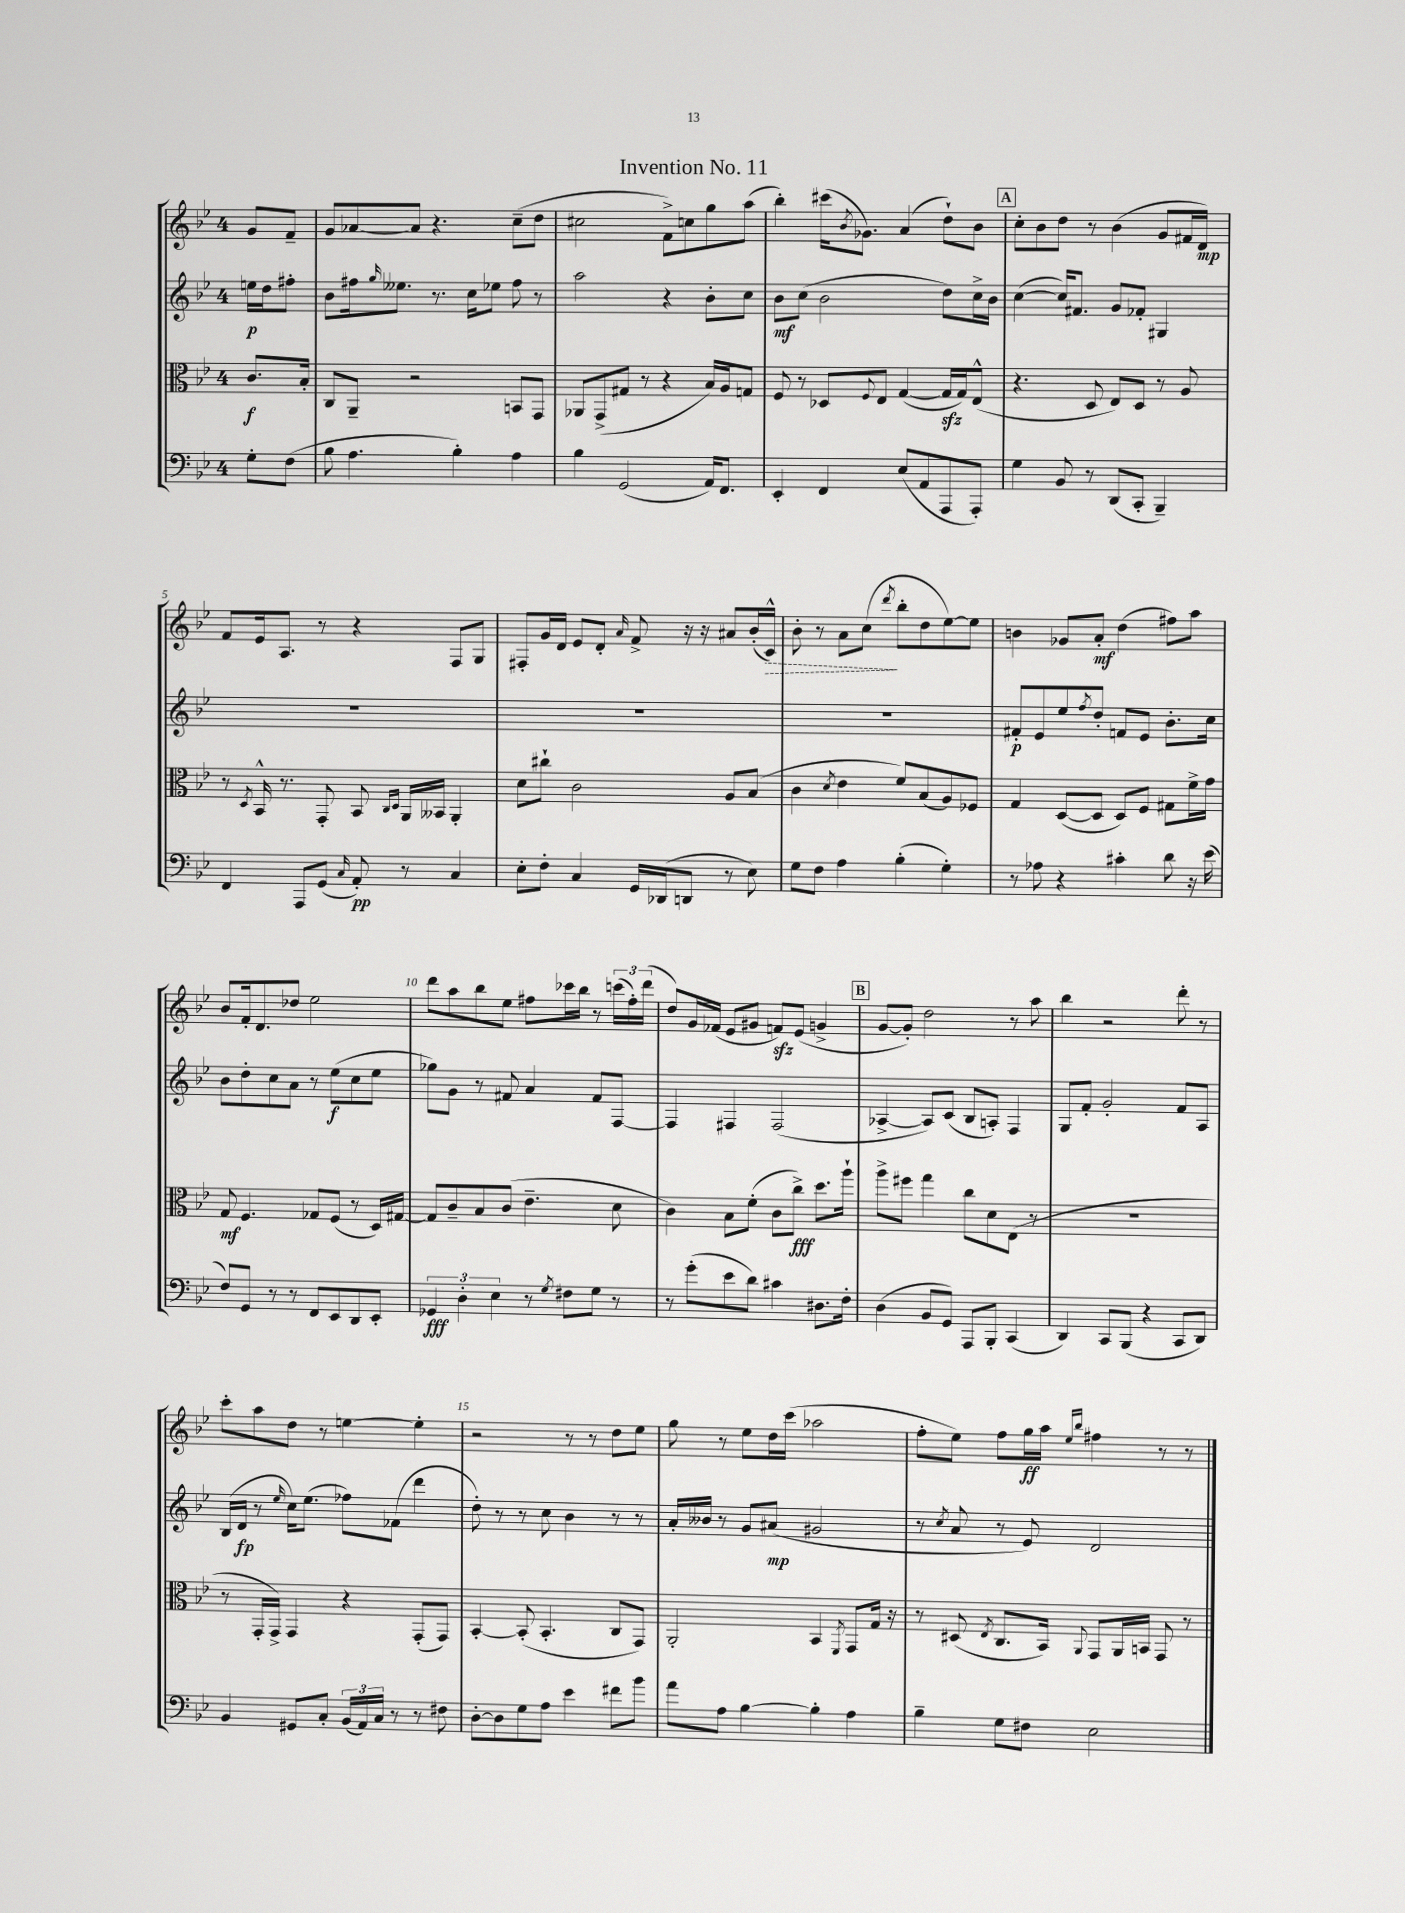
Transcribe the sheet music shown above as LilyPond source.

\header { title = "Invention No. 11" }
<<
\new StaffGroup <<
\new Staff = "s0" {
    \clef treble \key bes \major \once \override Staff.TimeSignature.style = #'single-digit \time 4/4 \partial 4
    g'8 f'8-- |
    g'8 aes'8~ aes'8 r4. c''8--( d''8 |
    cis''2 f'8->) c''8 g''8 a''8( |
    bes''4-.) cis'''16( \acciaccatura { bes'8 } ges'8.) a'4( d''8-!) bes'8 |
    \mark \markup { \box "A" } c''8-. bes'8 d''8 r8 bes'4( g'8 fis'16 d'16\mp) |
    f'8 ees'16 a8. r8 r4 f8 g8 |
    fis8-. g'16 d'16 ees'8 d'8-. \grace { a'16 } f'8-> r16 r16 ais'8 bes'16-.( \once \override Hairpin.style = #'dashed-line c'16-^\>) |
    bes'8-. r8 a'8 c''8\!( \acciaccatura { d'''8 } bes''8-. d''8 ees''8~) ees''8 |
    b'4 ges'8 a'8-.\mf d''4( fis''8) a''8 |
    bes'8 f'16-. d'8. des''8 ees''2 |
    d'''8 a''8 bes''8 ees''8 fis''8 ces'''16 bes''16 r8 \tuplet 3/2 { c'''16( fis''16-.) d'''16( } |
    d''8) g'16 fes'16( ees'8 gis'8 f'8\sfz) ees'8( g'4-> |
    \mark \markup { \box "B" } g'8~ g'8-.) d''2 r8 a''8 |
    bes''4 r2 d'''8-. r8 |
    c'''8-. a''8 d''8 r8 e''4~ e''4-. |
    r2 r8 r8 d''8 ees''8 |
    g''8 r8 ees''8 d''16 c'''16( aes''2 |
    f''8-. ees''8) f''8 g''16\ff a''16 \grace { ees''16 bes''16 } fis''4 r8 r8 \bar "|." |
}
\new Staff = "s1" {
    \clef treble \key bes \major \once \override Staff.TimeSignature.style = #'single-digit \time 4/4 \partial 4
    e''16\p d''16 fis''8-. |
    bes'8 fis''16 \grace { g''16 } eeses''8. r8. c''16 ees''8 fis''8 r8 |
    a''2 r4 bes'8-. c''8 |
    bes'8\mf c''8( bes'2 d''8) c''16-> bes'16 |
    \mark \markup { \box "A" } c''4~( c''16) fis'8. g'8 fes'8-. gis4 |
    R1 |
    R1 |
    R1 |
    fis'8-.\p ees'8 ees''8 \acciaccatura { f''8 } d''8-. f'8 ees'8 bes'8.-. c''16 |
    bes'8 d''8-. c''8 a'8 r8 ees''8\f( c''8 ees''8 |
    ges''8) g'8 r8 fis'8 a'4 fis'8 f8~ |
    f4 fis4 fis2( |
    \mark \markup { \box "B" } aes4~-> aes8) c'8( bes8 a8-.) f4 |
    g8 f'8-. g'2-. f'8 a8 |
    bes16( d'16\fp r8 \grace { ees''16 } c''16) ees''8.( fes''8) fes'8( d'''4 |
    d''8-.) r8 r8 c''8 bes'4 r8 r8 |
    a'16-. beses'16 r8 g'8 ais'8\mp( gis'2 |
    r8 \acciaccatura { c''8 } a'8 r8 ees'8) d'2 \bar "|." |
}
\new Staff = "s2" {
    \clef alto \key bes \major \once \override Staff.TimeSignature.style = #'single-digit \time 4/4 \partial 4
    c'8.\f bes16-. |
    c8 a,8-- r2 b,8 g,8 |
    aes,8 g,8->( gis8 r8 r4 bes16) a16 g8 |
    f8 r8 des8 \appoggiatura { f8 } ees8 g4~( g16\sfz g16) ees8-^( |
    \mark \markup { \box "A" } r4. d8 ees8) d8 r8 a8 |
    r8 \acciaccatura { d8 } bes,16-^ r8. g,8-. bes,8 \grace { c16 d16 } a,16 beses,16 a,4-. |
    d'8 cis''8-! c'2 a8 bes8( |
    c'4 \acciaccatura { d'8 } ees'4 f'8) bes8( a8) fes8 |
    g4 d8~( d8 d8) f8 gis8 f'16-> g'16 |
    g8\mf f4. ges8 f8( r8 d16) gis16~ |
    gis8 c'8-- bes8 c'8( ees'4.-- d'8 |
    c'4) bes8 f'8-.( c'8 c''8->\fff) d''8. a''16-! |
    \mark \markup { \box "B" } a''8-> fis''8 g''4 c''8 d'8 ees8( r8 |
    R1 |
    r8 g,16-. g,16->) g,4 r4 g,8-.( g,8) |
    bes,4~-. bes,8-.( bes,4.-. c8 g,8) |
    a,2-. bes,4 \acciaccatura { f,8 } g,8 g16 r16 |
    r8 dis8( \acciaccatura { ees8 } c8. bes,16) \appoggiatura { a,8 } g,8 a,16 b,16 g,8 r8 \bar "|." |
}
\new Staff = "s3" {
    \clef bass \key bes \major \once \override Staff.TimeSignature.style = #'single-digit \time 4/4 \partial 4
    g8-. f8( |
    bes8 a4. bes4-.) a4 |
    bes4 g,2( a,16) f,8. |
    ees,4-. f,4 ees8( a,8 a,,8 a,,8-.) |
    \mark \markup { \box "A" } g4 bes,8 r8 d,8( c,8-. bes,,4--) |
    f,4 a,,8 g,8( \grace { c16 } a,8-.\pp) r8 c4 |
    ees8-. f8-. c4 g,16 des,16( d,8 r8 ees8) |
    g8 f8 a4 bes4-.( g4-.) |
    r8 aes8 r4 cis'4-. d'8 r16 ees'16( |
    f8) g,8 r8 r8 f,8 ees,8 d,8 ees,8-. |
    \tuplet 3/2 { ges,4\fff d4-. ees4 } r8 \acciaccatura { g8 } fis8 g8 r8 |
    r8 g'8-.( ees'8 d'8) cis'4 dis8. f16-. |
    \mark \markup { \box "B" } d4( bes,8 g,8) a,,8 bes,,8-. c,4( |
    d,4) c,8 bes,,8( r4 c,8 d,8) |
    bes,4 gis,8 c8-. \tuplet 3/2 { bes,16( a,16) c16 } r8 r8 fis8 |
    d8~-. d8 g8 a8 ees'4 fis'8 bes'8 |
    a'8 a8 bes4~ bes4-. a4 |
    bes4-- g8 fis8 ees2 \bar "|." |
}
>>
>>
\layout { \context { \Score \override BarNumber.break-visibility = ##(#f #t #t) barNumberVisibility = #(every-nth-bar-number-visible 5) } }
